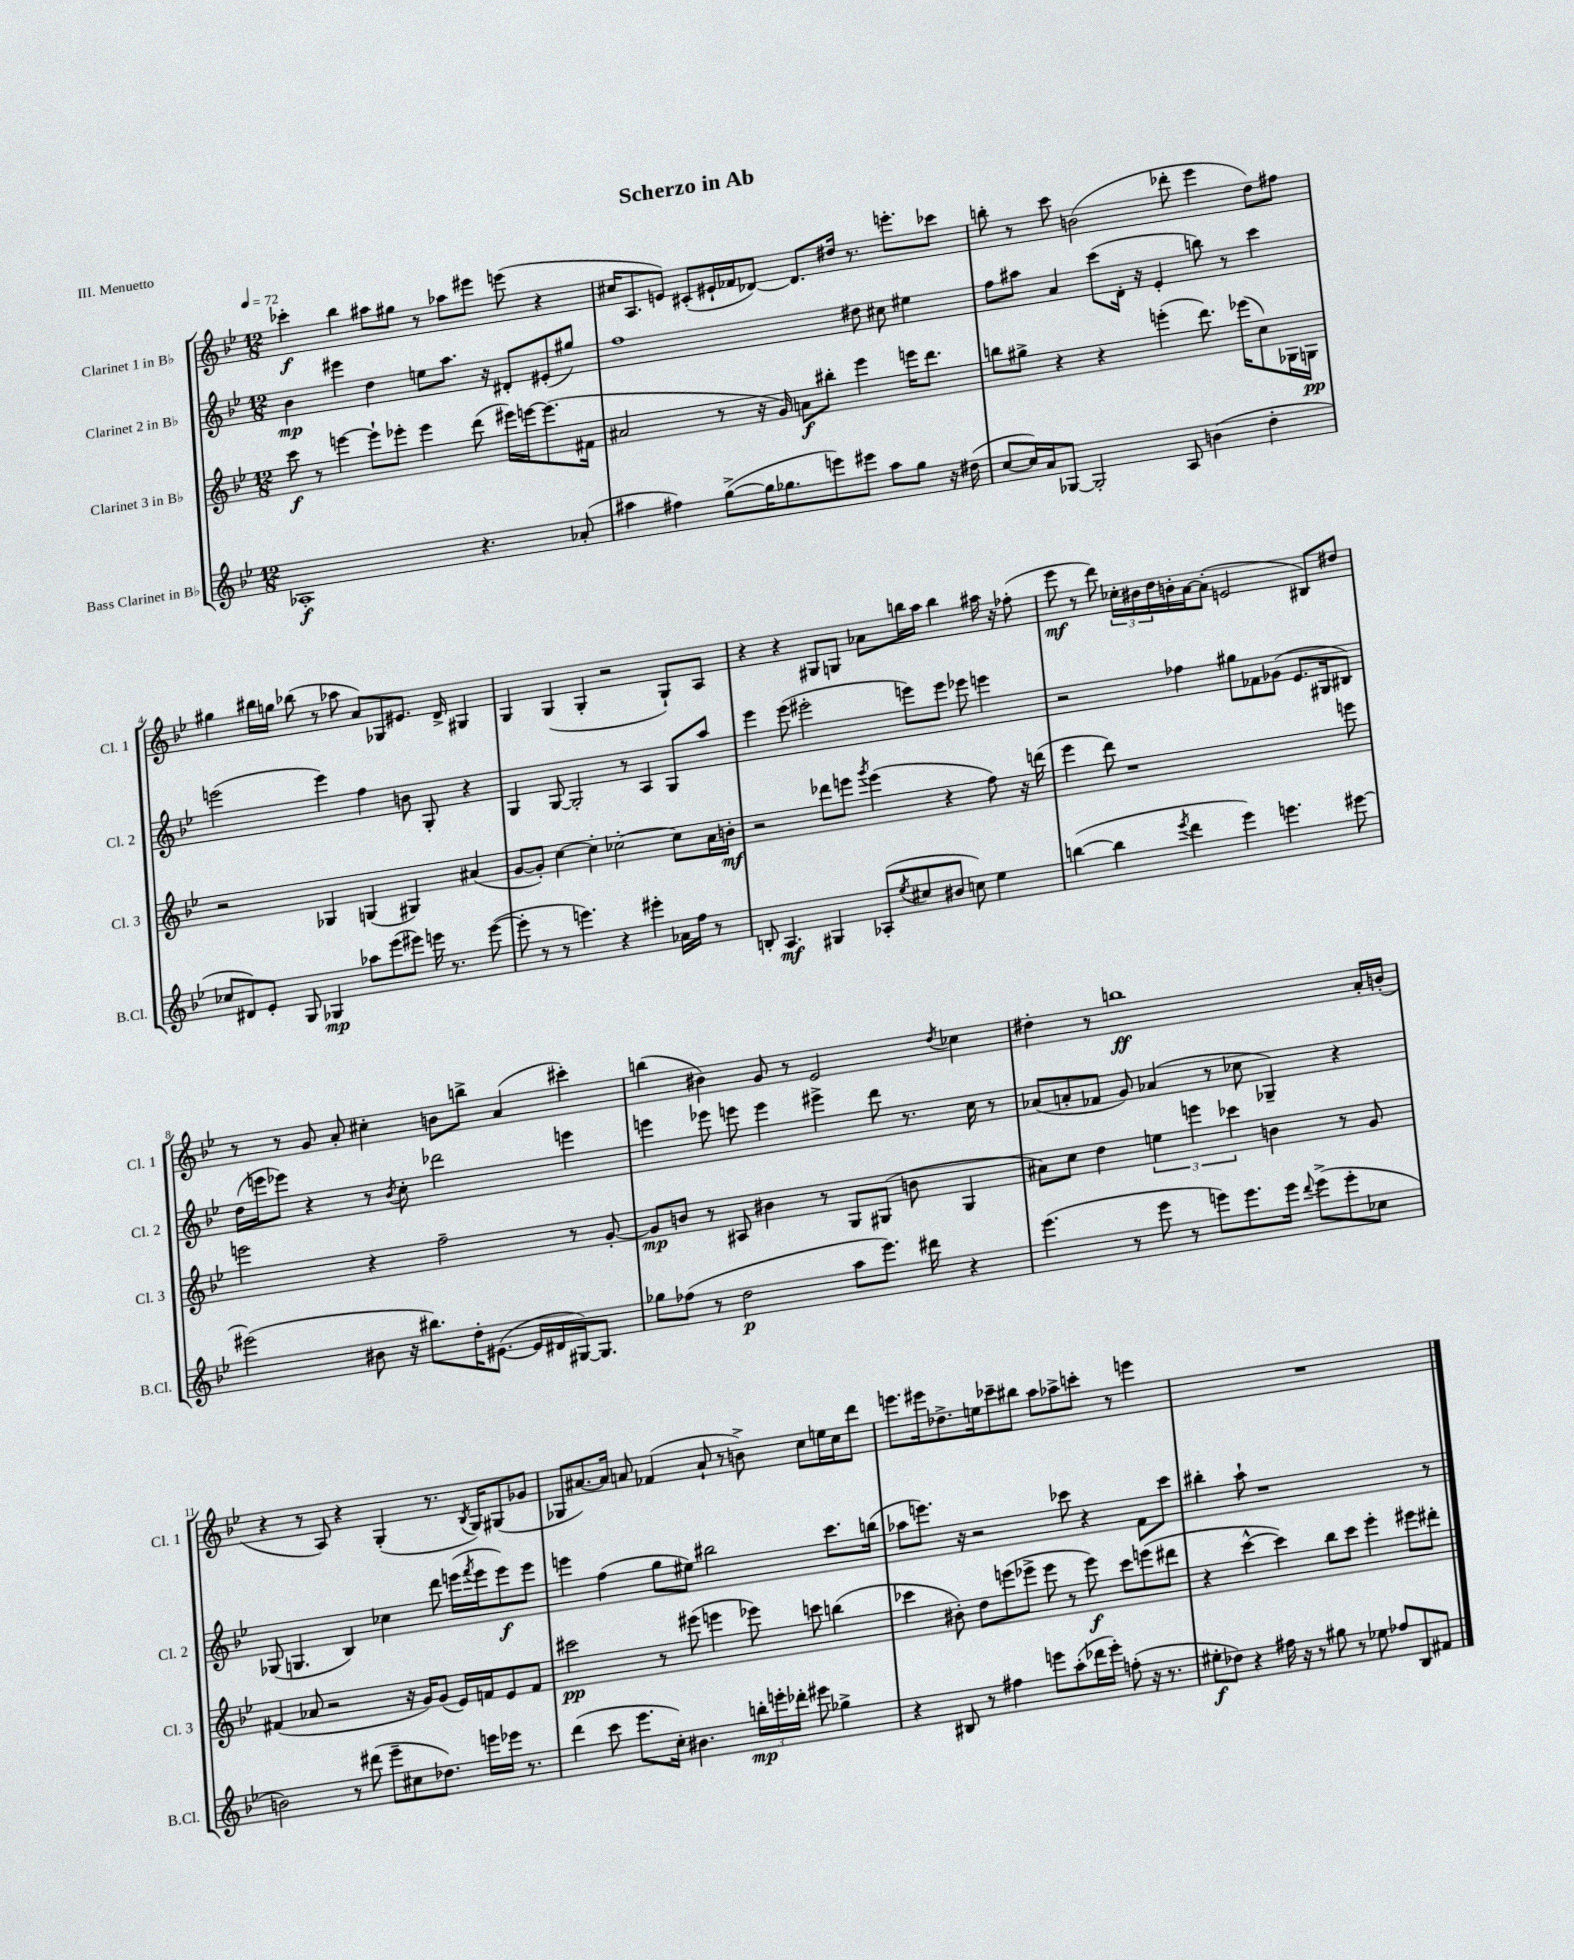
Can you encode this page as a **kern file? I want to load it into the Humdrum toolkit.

**kern	**kern	**kern	**kern
*staff4	*staff3	*staff2	*staff1
*clefG2	*clefG2	*clefG2	*clefG2
*k[b-e-]	*k[b-e-]	*k[b-e-]	*k[b-e-]
*M12/8	*M12/8	*M12/8	*M12/8
*MM72	*MM72	*MM72	*MM72
1A-'	8ccc	4b-	4ccc-'
.	8r	.	.
.	[4eee	4eee#	4bb-
.	8eee`]	4dd	8aa#
.	8eee-'	.	8gg#
.	4eee-	8ee	8r
.	.	8.aa	8aa-
4.r	(8ddd	.	8eee#
.	.	16r	.
.	16eee#)	8d#'	(8eee
.	[16eee	.	.
.	(8.eee]	(8e#'	4r
(8a-'	.	8gg#)	.
.	16f#	.	.
=	=	=	=
4aa#	2a#	1ff	16cc#
.	.	.	8.A
4ff#)	.	.	8e)
.	.	.	(8c#'
([8gg^	8r	.	16e#`
.	.	.	16f-
16gg]	16r	.	[8d-)
8.gg-	16g)	.	.
.	8a	.	8.d-]
8eee)	8bb#'	.	.
.	.	.	16dd#
8eee#	4eee-	8dd#	8.r
8aa#	.	8cc#	.
.	.	.	8.eee'
8gg-	16eee	4ee#	.
.	8.ddd	.	.
16r	.	.	8ccc-
(16dd#	.	.	.
=	=	=	=
[8cc	8bb	8ff	8bb'
16cc])	8gg#^	8aa#	8r
16a	.	.	.
[8G-	4r	4a	8ccc
2G-']	.	.	(2b
.	4r	(8ccc	.
.	.	16d'	.
.	.	16r	.
.	(4eee'	4e-'	.
8A	.	.	8ddd-'
(4b	8.ddd)	8bb)	4eee-
.	.	8r	.
.	(16eee-	.	.
4dd'	8cc)	4ccc	8dd)
.	16G-	.	8ff#
.	16G	.	.
=	=	=	=
8cc-	2r	(2eee	4gg#
8d#)	.	.	.
8e-'	.	.	16bb#
.	.	.	16gg
8G	.	.	(8bb-
4G-	4G-	4eee)	8r
.	.	.	8aa-
8aa-	(4G	4ff	8a)
(8eee-	.	.	8G-
8eee#)	4G#)	8b	8.e#
16eee	.	8G'	.
8.r	.	.	16d^
.	(4a#	4r	4G#
([8eee	.	.	.
=	=	=	=
8eee']	[8g	4G	4G
8r	8g'])	.	.
8r	[4cc	[8G	(4G
4.eee)	.	2G']	.
.	4cc']	.	4G'
4r	[2cc-'	.	2r
.	.	8r	.
4eee#'	.	4A	.
16a-	8cc-]	8G	8G`)
16ff	.	.	.
8r	16a	8aa	8A
.	16b'	.	.
=	=	=	=
8B'	2r	4eee-	4r
4.A	.	.	.
.	.	(8eee-	4r
.	.	2eee#'	.
4G#	8ddd-	.	8G#
.	8eee	.	8G
.	8qggg	.	.
(8A-'	(4eee	.	8a-
8qee-	.	.	.
8cc#	.	8eee)	16bb
.	.	.	16aa
8b#	4r	8eee	4bb
8cc)	.	8eee-	.
4ee-	8ff)	4eee	16aa#
.	.	.	16r
.	16r	.	(8ff-'
.	(16ddd	.	.
=	=	=	=
([4bb	4eee-	2r	8eee-
.	.	.	8r
4bb]	8ddd)	.	8ddd)
.	1r	.	24cc-'
.	.	.	24b#
.	.	.	24dd
8qeee-	.	.	.
4ddd	.	4ff-	16b'
.	.	.	[16a
.	.	.	(8a']
4eee-)	.	8gg#	2e
.	.	8f-	.
4.eee	.	(8g-	.
.	.	8.e-	.
.	.	.	8B#)
.	.	16G#	.
[8eee#	8eee	8B#)	8dd#
=	=	=	=
(2eee#]	2eee	(16dd	8r
.	.	16eee	.
.	.	8eee-)	8r
.	.	4r	8g
.	.	.	8a'
8b#	4r	8r	4cc#'
.	.	8qb-	.
16r	.	8cc'	.
8.bb#)	.	.	.
.	2ff~	2ddd-	8b
16dd'	.	.	8bb^
([8.e#	.	.	.
.	.	.	(4a
16e#]	.	.	.
16d#	.	.	.
[16G#)	8r	4eee	4ccc#')
8.G#]	.	.	.
.	[8g'	.	.
=	=	=	=
8gg-	8g]	4eee	(4bb
(8ff-	8b	.	.
8r	8r	8eee-	4b#)
2dd	8A#	8eee	.
.	4b#	4eee	8g
.	.	.	8r
.	8r	4eee#^	2e-
8aa	8G	.	.
8.eee-)	(8G#	8ddd	.
.	8b	8.r	.
16ddd#	.	.	.
.	.	.	8qdd
4r	4G#	.	4cc-
.	.	16cc	.
.	.	8r	.
=	=	=	=
(4.eee-	8a#)	(8a-	4dd#'
.	8cc	8a'	.
.	4dd	8f-	8r
8r	.	8g)	1bb
8eee-	6ee	(4a-	.
8r	.	.	.
.	6eee	.	.
8eee)	.	8r	.
.	6ccc-	.	.
8.eee	.	8cc-	.
.	4b	4G-~)	.
16eee	.	.	.
8qqddd	.	.	.
(8eee^	.	.	.
8eee'	8r	4r	.
8cc-	8g	.	16a'
.	.	.	(16b'
=	=	=	=
2b)	(4f#	(8G-	4r
.	.	4.G	.
.	8a-	.	8r
.	2r	.	8A)
8r	.	4B-)	4r
(8ddd#	.	.	.
8eee-~	.	4cc-	(4G'
8cc#	16r	.	.
.	16g)	.	.
8.dd-)	(8g	8ddd	8.r
.	16e-)	(16eee	.
.	.	8qfff	8qB-
16eee	16f	16eee	16G)
16eee-	8e-	8eee)	(8G#
8.r	.	.	.
.	8f	8eee	8g-
=	=	=	=
(4ddd	2ccc#	4eee	8G-
.	.	.	[8.a#)
8ccc	.	(4ff	.
.	.	.	16a#]
8.eee-	.	.	8a
.	8r	8gg	(4f-
16cc')	.	.	.
4.b#	(8eee#	8ee#)	.
.	4eee	2bb#	8a`
.	.	.	8r
24bb'	8eee-)	.	8b^)
24eee'	.	.	.
24ddd-'	.	.	.
8eee#	8ccc	.	8cc
4gg-^	(4bb	8.ccc	16ee
.	.	.	16cc
.	.	.	8ddd
.	.	(16bb	.
=	=	=	=
4r	4ccc-	8aa-	8.eee
.	.	8.eee)	.
.	.	.	16eee#
8B#	8b#')	.	8.dd-^
.	.	16r	.
8r	8dd	2r	.
.	.	.	16ee
4ff#	(8eee	.	8ccc-~
.	8eee-^	.	8bb#
8eee	8eee-	.	8aa
(8aa'	8r	8ccc-	8aa-^
16ddd-	8eee-)	4r	8ccc'
16eee')	.	.	.
(8ff'	8ccc-	.	8r
16r	(8eee	8f	4eee
8.r	.	.	.
.	8ddd#	8ccc-	.
=	=	=	=
8ee#'	4r	4bb#'	1.r
8dd-)	.	.	.
4r	[4ccc^^	8aa`	.
.	.	1r	.
16ff#	4ccc])	.	.
16r	.	.	.
8r	.	.	.
8gg#	8bb-	.	.
8r	8ccc	.	.
8ee-	4eee-'	.	.
8ff-	.	.	.
8B-	8eee#	.	.
8f#	8ddd#'	8r	.
==	==	==	==
*-	*-	*-	*-
